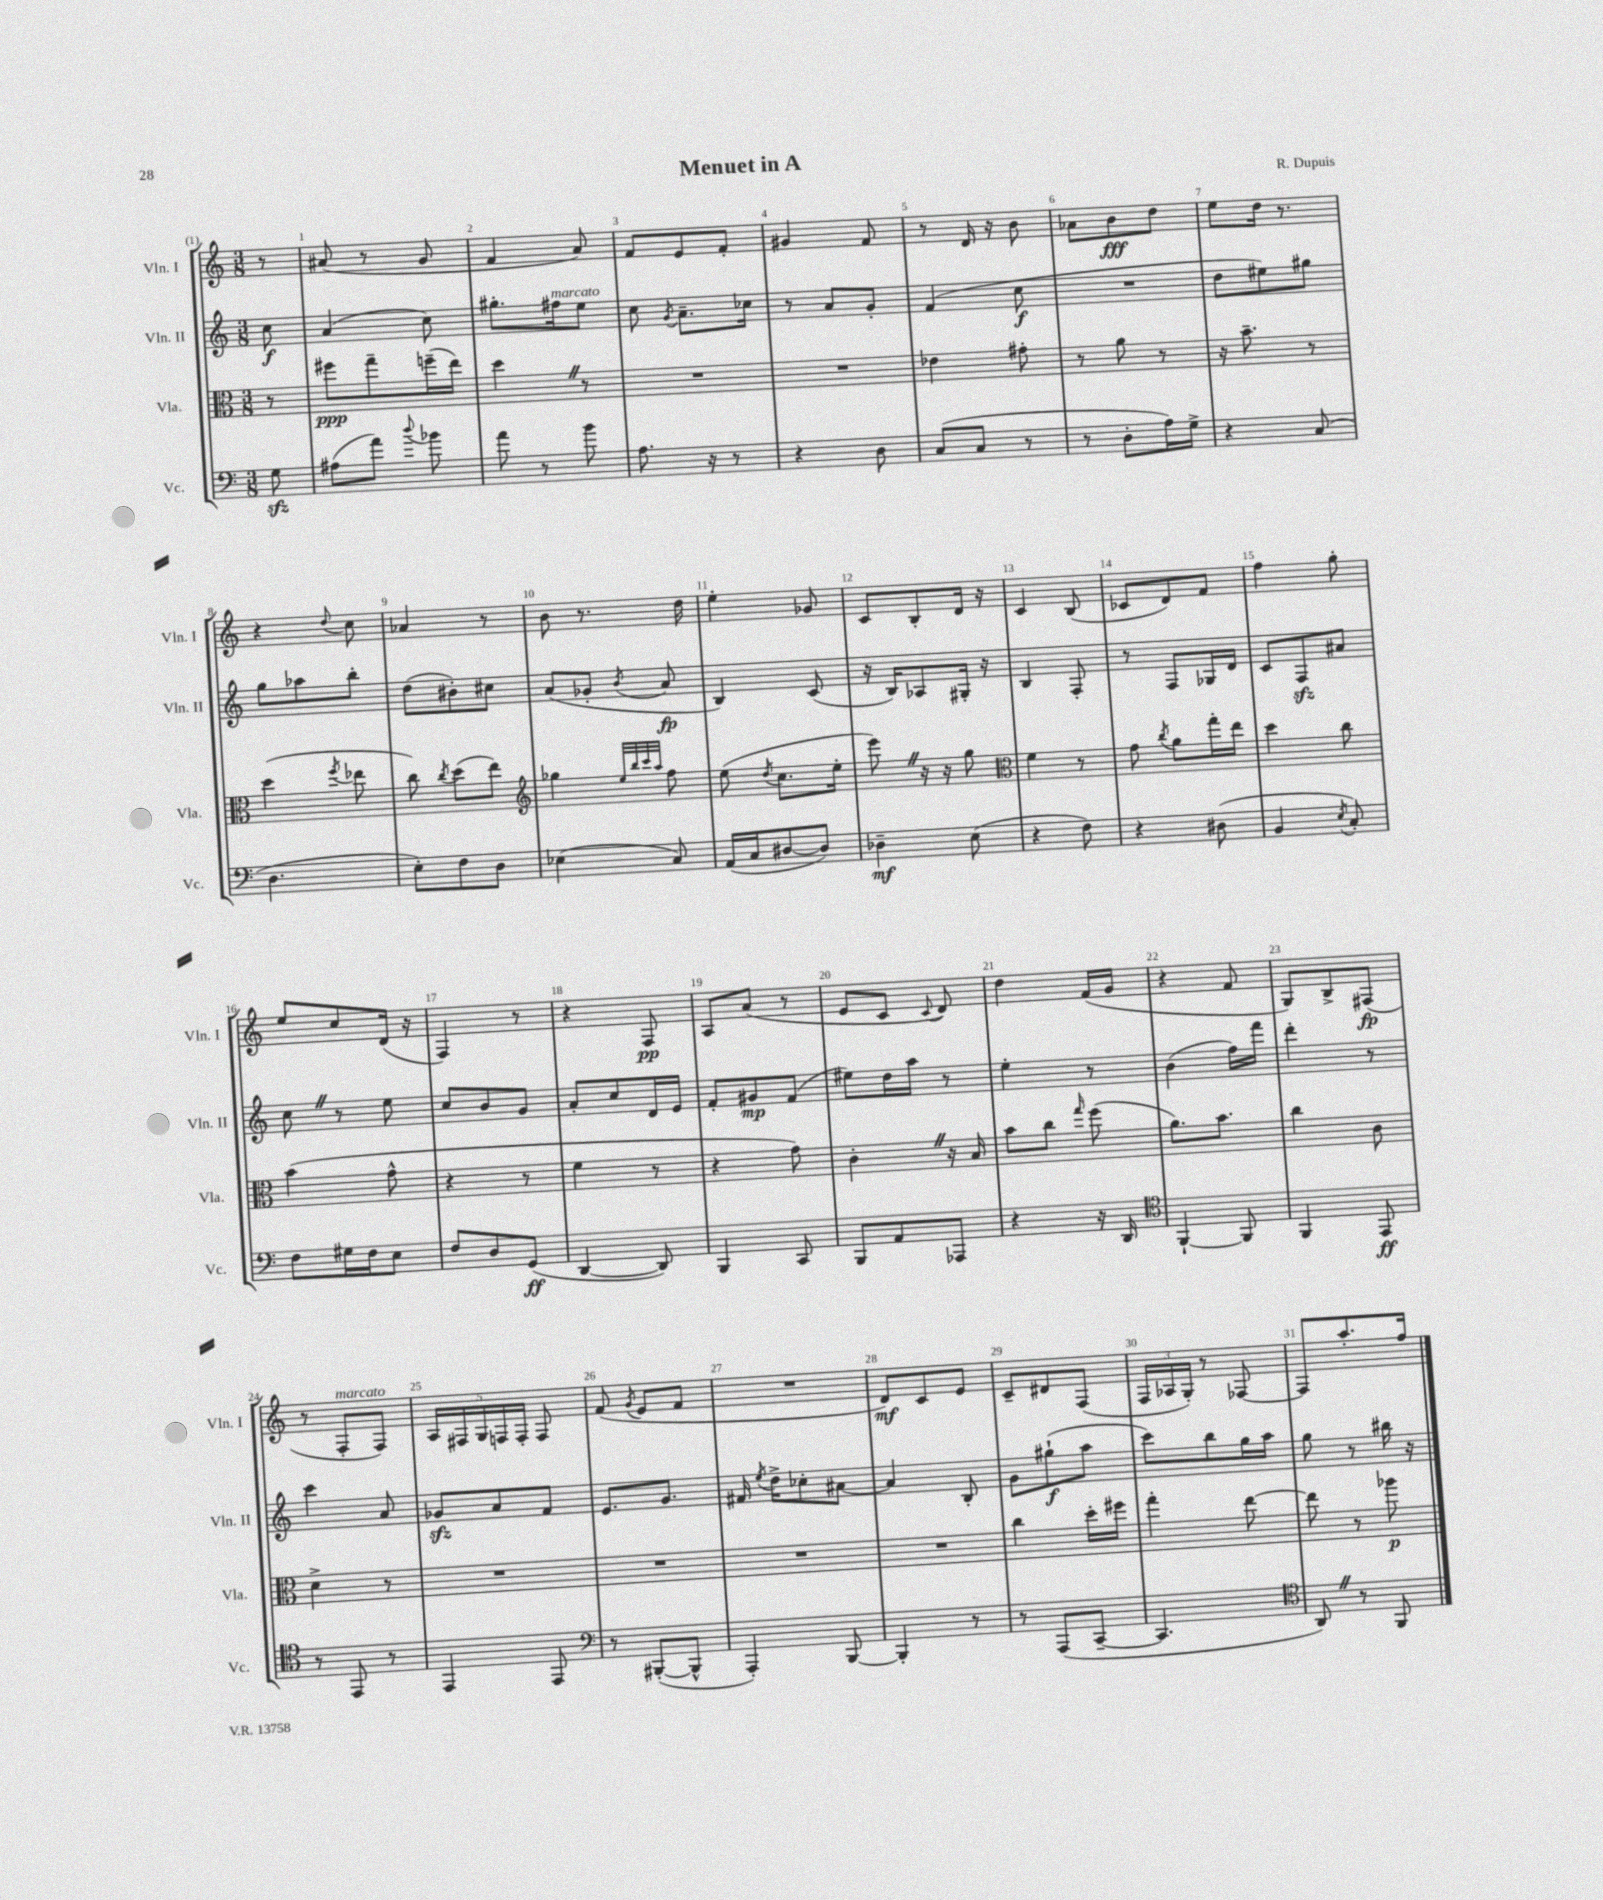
\header { title = "Menuet in A" composer = "R. Dupuis" }
<<
\new StaffGroup <<
\new Staff = "s0" \with { instrumentName = "Vln. I" shortInstrumentName = "Vln. I" } {
    \clef treble \key c \major \numericTimeSignature \time 3/8 \partial 8
    \autoBeamOff r8 |
    ais'8( r8 g'8 |
    f'4 a'8) |
    f'8[ e'8 f'8]-. |
    gis'4 f'8 |
    r8 d'16 r16 b'8 |
    aes'8[ b'8\fff d''8] |
    e''8[ d''16] r8. |
    r4 \appoggiatura { d''8 } c''8 |
    aes'4 r8 |
    b'8 r8. d''16 |
    e''4-. ges'8 |
    c'8[ b8-. d'16] r16 |
    c'4 b8( |
    ces'8[ d'8) f'8] |
    f''4 g''8-. |
    e''8[ c''8 d'16]( r16 |
    f4) r8 |
    r4 f8\pp |
    a8[ a'8]( r8 |
    e'8[ c'8] \appoggiatura { c'8 } d'8) |
    d''4 f'16[( g'16] |
    r4 f'8 |
    g8[) b8-> fis8]\fp( |
    r8 f8[-.^\markup { \italic "marcato" } f8]) |
    \tuplet 5/4 { a16[ fis16 g16 f16 f16]-. } f8 |
    f'8( \acciaccatura { g'8 } e'8[ f'8] |
    R4. |
    d'8[\mf) c'8 e'8] |
    c'8[-- dis'8 f8]( |
    \tuplet 3/2 { f16[ aes16 g16]-.) } r8 fes8~ |
    fes8[ a''8.-. f''16] \bar "|." |
}
\new Staff = "s1" \with { instrumentName = "Vln. II" shortInstrumentName = "Vln. II" } {
    \clef treble \key c \major \numericTimeSignature \time 3/8 \partial 8
    \autoBeamOff c''8\f |
    a'4( c''8) |
    gis''8.[-. fis''16^\markup { \italic "marcato" } e''8] |
    c''8 \acciaccatura { g'8 } a'8.[-- ces''16] |
    r8 a'8[ g'8]-. |
    f'4( c''8\f |
    R4. |
    d''8[ eis''8) gis''8] |
    g''8[ aes''8 b''8]-. |
    d''8[( bis'8-.) cis''8] |
    a'8[( ges'8]-. \acciaccatura { b'8 } a'8\fp |
    b4) c'8( |
    r16 b16[) aes8 gis16]-. r16 |
    b4 f8-. |
    r8 f8[ ges16 d'16] |
    c'8[ f8\sfz ais'8] |
    c''8 \once \override BreathingSign.text = \markup { \musicglyph "scripts.caesura.straight" } \breathe r8 e''8 |
    c''8[ b'8 g'8] |
    a'8[-. c''8 d'16 e'16] |
    f'8[-. gis'8\mp f'8]( |
    eis''8[) d''16 a''16] r8 |
    e''4-. r8 |
    b'4( f''16[) f'''16] |
    d'''4-. r8 |
    c'''4 a'8 |
    ges'8[\sfz a'8 f'8] |
    e'8.[ g'8.] |
    fis'16 \acciaccatura { e''8 } d''16[-> ces''8-. ais'8]~ |
    ais'4 b8-. |
    g'8[ gis''8-!\f( a''8] |
    c'''8[) b''8 g''16 a''16] |
    g''8 r8 bis''16 r16 \bar "|." |
}
\new Staff = "s2" \with { instrumentName = "Vla." shortInstrumentName = "Vla." } {
    \clef alto \key c \major \numericTimeSignature \time 3/8 \partial 8
    \autoBeamOff r8 |
    fis''8[\ppp g''8-- f''16--( e''16]) |
    d''4 \once \override BreathingSign.text = \markup { \musicglyph "scripts.caesura.straight" } \breathe r8 |
    R4. |
    R4. |
    ees'4 gis'8-. |
    r8 a'8 r8 |
    r16 b'8.-- r8 |
    d''4( \acciaccatura { f''8 } ees''8 |
    c''8) \acciaccatura { c''8 } d''8[( e''8]) |
    \clef treble ges''4 \grace { e''32[ b''32 c'''32 a''32] } f''8 |
    e''8( \acciaccatura { d''8 } c''8.[ e''16]-. |
    e'''8) \once \override BreathingSign.text = \markup { \musicglyph "scripts.caesura.straight" } \breathe r16 r16 g''8 |
    \clef alto f'4 r8 |
    g'8 \acciaccatura { c''8 } a'8[ g''16-. e''16] |
    d''4 c''8 |
    b'4( g'8-^ |
    r4 r8 |
    f'4 r8 |
    r4 g'8) |
    c'4-. \once \override BreathingSign.text = \markup { \musicglyph "scripts.caesura.straight" } \breathe r16 b16 |
    b'8[ c''8] \grace { g''16 } f''8( |
    a'8.[) b'8.] |
    c''4 c'8 |
    d'4-> r8 |
    R4. |
    R4. |
    R4. |
    R4. |
    c''4 d''16[-. fis''16] |
    g''4-. e''8~ |
    e''8 r8 aes''8\p \bar "|." |
}
\new Staff = "s3" \with { instrumentName = "Vc." shortInstrumentName = "Vc." } {
    \clef bass \key c \major \numericTimeSignature \time 3/8 \partial 8
    \autoBeamOff g8\sfz |
    ais8[( a'8]) \appoggiatura { d''8 } bes'8 |
    a'8 r8 b'8 |
    a8. r16 r8 |
    r4 d8 |
    c8[( c8] r8 |
    r8 d8[-. a16) g16]-> |
    r4 c8( |
    d4. |
    e8[-.) f8 d8] |
    ees4( c8) |
    a,16[( c16 dis8~ dis8]) |
    des4--\mf e8( |
    r4 f8) |
    r4 dis8( |
    b,4 \acciaccatura { e8 } c8-.) |
    f8[ gis16 f16 e8] |
    f8[ d8 g,8]\ff( |
    d,4~ d,8) |
    b,,4 c,8 |
    b,,8[ a,8 aes,,8] |
    r4 r16 d,16 |
    \clef tenor f,4~-! f,8 |
    f,4 e,8\ff |
    r8 e,8 r8 |
    e,4 e,8 |
    \clef bass r8 bis,,8[~-.( bis,,8]-^ |
    a,,4-.) b,,8~ |
    b,,4-. r8 |
    r8 a,,8[( c,8]~-- |
    c,4. |
    \clef tenor a,8) \once \override BreathingSign.text = \markup { \musicglyph "scripts.caesura.straight" } \breathe r8 f,8 \bar "|." |
}
>>
>>
\layout { \context { \Score \override BarNumber.break-visibility = ##(#f #t #t) barNumberVisibility = #all-bar-numbers-visible } }
